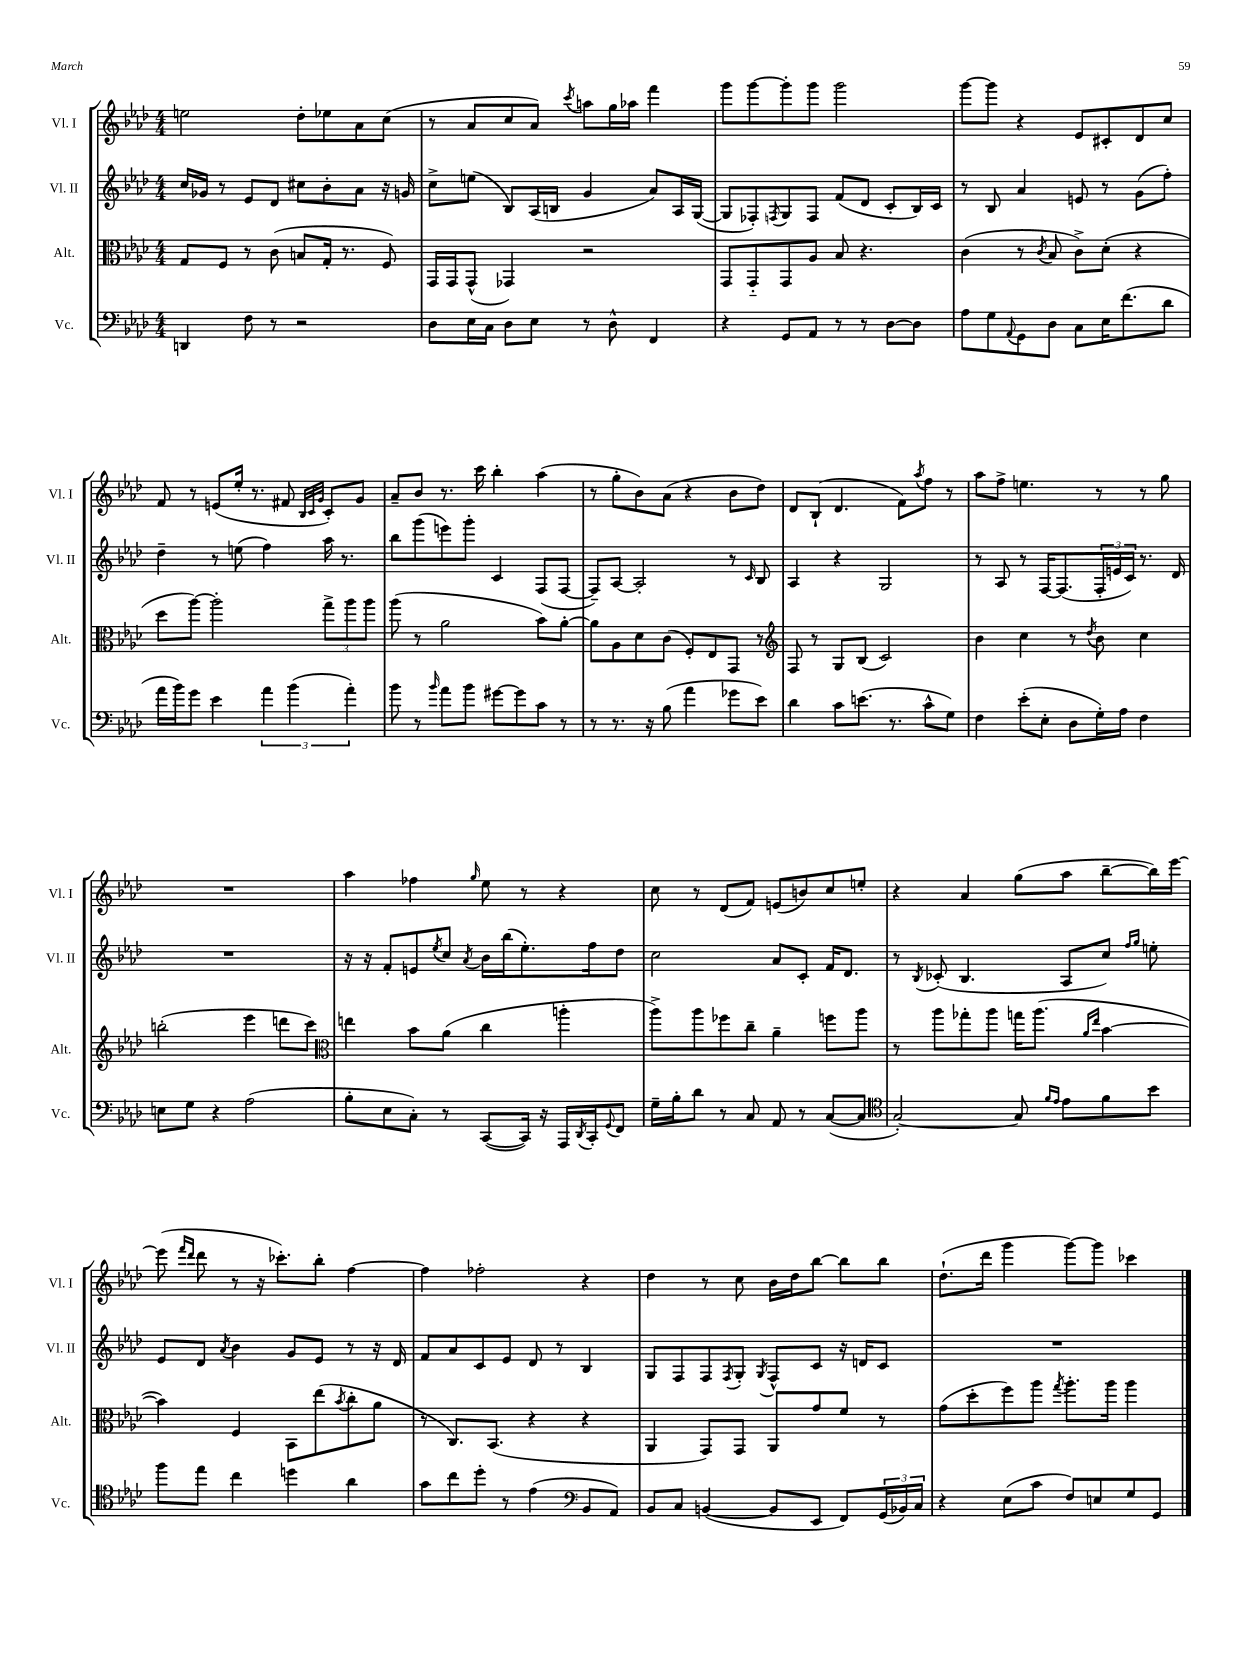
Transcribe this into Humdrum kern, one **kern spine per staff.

**kern	**kern	**kern	**kern
*staff4	*staff3	*staff2	*staff1
*clefF4	*clefC3	*clefG2	*clefG2
*k[b-e-a-d-]	*k[b-e-a-d-]	*k[b-e-a-d-]	*k[b-e-a-d-]
*M4/4	*M4/4	*M4/4	*M4/4
4DD	8G	16cc	2ee
.	.	16g-	.
.	8F	8r	.
8F	8r	8e-	.
8r	(8c	8d-	.
2r	8B	8cc#	8dd-'
.	16G'	8b-'	8ee-
.	8.r	.	.
.	.	8a-	8a-
.	8F)	16r	(8cc
.	.	16g	.
=	=	=	=
8D-	16GG	8cc^	8r
.	16GG	.	.
16E-	(8GG^^	(8ee	8a-
16C	.	.	.
8D-	4GG-)	8B-)	8cc
8E-	.	(16A-	8a-)
.	.	16B	.
.	.	.	8qccc
8r	2r	4g	8aa
8D-^^	.	.	16gg
.	.	.	16aa-
4FF	.	8a-)	4fff
.	.	16A-	.
.	.	([16G	.
=	=	=	=
4r	8GG	8G]	8ggg
.	8GG'~	8F-')	[8ggg
.	.	8qF	.
8GG	8GG	8G	8ggg']
8AA-	8A-	8F	8ggg
8r	8B-	(8f	2ggg
8r	4.r	8d-	.
[8D-	.	8c'	.
8D-]	.	16B-)	.
.	.	16c	.
=	=	=	=
8A-	(4c	8r	[8ggg
8G	.	8B-	8ggg]
8qqAA-	.	.	.
8GG	8r	4a-	4r
.	8qc	.	.
8D-	8B-	.	.
8C	8c^)	8e	8e-
16E-	(8d-'	8r	8c#'
(8.f	.	.	.
.	4r	(8g	8d-
8d-	.	8ff')	8cc
=	=	=	=
16a-	8dd-	4dd-~	8f
16b-)	.	.	.
8g	[8aa-)	.	8r
4e-	2aa-']	8r	(8e
.	.	(8ee	16ee-'
.	.	.	8.r
6a-	.	4ff)	.
.	.	.	8f#
(6b-	.	.	.
.	.	.	32qqB-
.	.	.	32qqc
.	.	.	32qqg
.	12gg^	16aa-	8c')
.	.	8.r	.
6a-')	12aa-	.	.
.	.	.	8g
.	12aa-	.	.
=	=	=	=
8b-	(8aa-	8bb-	8a-~
8r	8r	(8ggg	8b-
16qqb-	.	.	.
8a-	2a-	8eee)	8.r
8b-	.	8ggg'	.
.	.	.	16ccc
[8g#	.	4c	4bb-'
8g#]	.	.	.
8c	8b-)	(8F	(4aa-
8r	[8a-'	[8F	.
=	=	=	=
8r	8a-]	8F~])	8r
8.r	8A-	[8A-	8gg'
.	8d-	2A-']	8b-)
16r	.	.	.
(8B-	(8c	.	(8a-
4a-	8F')	.	4r
.	8E-	.	.
8g-	8GG	8r	8b-
.	.	16qqc	.
8e-)	8r	8B-	8dd-)
=	=	=	=
*	*clefG2	*	*
4d-	8F	4A-	8d-
.	8r	.	(8B-`
8c	8G	4r	4.d-
(8.e	(8B-	.	.
.	2c)	2G	.
8.r	.	.	.
.	.	.	8f)
.	.	.	8qaa-
8c^^	.	.	8ff
8G)	.	.	8r
=	=	=	=
4F	4b-	8r	8aa-
.	.	8A-	8ff^
(8e-'	4cc	8r	4.ee
8E-'	.	[16F	.
.	.	(8.F]	.
8D-	8r	.	.
.	8qdd-	.	.
16G')	8b-	24F'	8r
.	.	24e	.
16A-	.	.	.
.	.	24c)	.
4F	4cc	8.r	8r
.	.	.	8gg
.	.	16d-	.
=	=	=	=
8E	(2bb'	1r	1r
8G	.	.	.
4r	.	.	.
(2A-	4eee-	.	.
.	8ddd	.	.
.	8ccc)	.	.
=	=	=	=
*	*clefC3	*	*
8B-'	4ee	16r	4aa-
.	.	16r	.
8E-	.	8f'	.
8C')	8b-	8e	4ff-
.	.	8qee-	.
8r	(8a-	8cc	.
.	.	8qa-	16qqgg
([8CC	4cc	16b-	8ee-
.	.	(16bb-	.
16CC])	.	8.ee-')	8r
16r	.	.	.
16AAA-	4aa'	.	4r
8qDD-	.	.	.
16CC'	.	16ff	.
8qqGG	.	.	.
8FF	.	8dd-	.
=	=	=	=
16G~	8aa-^)	2cc	8cc
16B-'	.	.	.
8d-	8aa-	.	8r
8r	8ff-	.	(8d-
8C	8cc~	.	8f)
8AA-	4a-~	8a-	(8e
8r	.	8c'	8b)
([8C	8ff	16f	8cc
.	.	8.d-	.
8C]	8aa-	.	8ee'
=	=	=	=
*clefC4	*	*	*
[2G')	8r	8r	4r
.	.	8qB-	.
.	8aa-	(8c-'	.
.	8gg-'	4.B-	4a-
.	8aa-	.	.
8G]	16gg	.	(8gg
.	(8.aa-	.	.
16qqf	.	.	.
16qqe-	.	.	.
8e-	.	8A-	8aa-
.	16qqa-	.	.
.	16qqee-	.	.
8f	[4b-	8cc)	[8bb-~
.	.	16qqff	.
.	.	16qqgg	.
8b-	.	8ee'	16bb-])
.	.	.	[16eee-
=	=	=	=
8ff	4b-])	8e-	(8eee-]
.	.	.	16qqfff
.	.	.	16qqddd-
8ee-	.	8d-	8ddd-
.	.	8qa-	.
4cc	4F	4b-	8r
.	.	.	16r
.	.	.	8.ccc-')
4dd	8BB-	8g	.
.	(8ee-	8e-	8bb-'
.	8qb-	.	.
4a-	8cc'	8r	[4ff
.	8a-	16r	.
.	.	16d-	.
=	=	=	=
8g	8r	8f	4ff]
8cc	8.C)	8a-	.
8dd-'	.	8c	2ff-'
.	(8.BB-	.	.
8r	.	8e-	.
(4e-	4r	8d-	.
.	.	8r	.
*clefF4	*	*	*
8BB-	4r	4B-	4r
8AA-)	.	.	.
=	=	=	=
8BB-	4AA-	8G	4dd-
8C	.	8F	.
([4BB	8GG)	8F	8r
.	.	8qF	.
.	8GG	8G'	8cc
.	.	8qG	.
8BB]	8AA-	8F^^	16b-
.	.	.	16dd-
8EE-	8g	8c	[8bb-
8FF)	8f	16r	8bb-]
.	.	16d	.
(24GG	8r	8c	8bb-
24BB-)	.	.	.
24C	.	.	.
=	=	=	=
4r	(8g	1r	(8.dd-`
.	8dd-'	.	.
.	.	.	16ddd-
(8E-	8ff)	.	4ggg
8c	8aa-	.	.
.	8qgg	.	.
8F)	8.aa-'	.	[8ggg)
8E	.	.	8ggg]
.	16aa-	.	.
8G	4aa-	.	4ccc-
8GG	.	.	.
==	==	==	==
*-	*-	*-	*-
